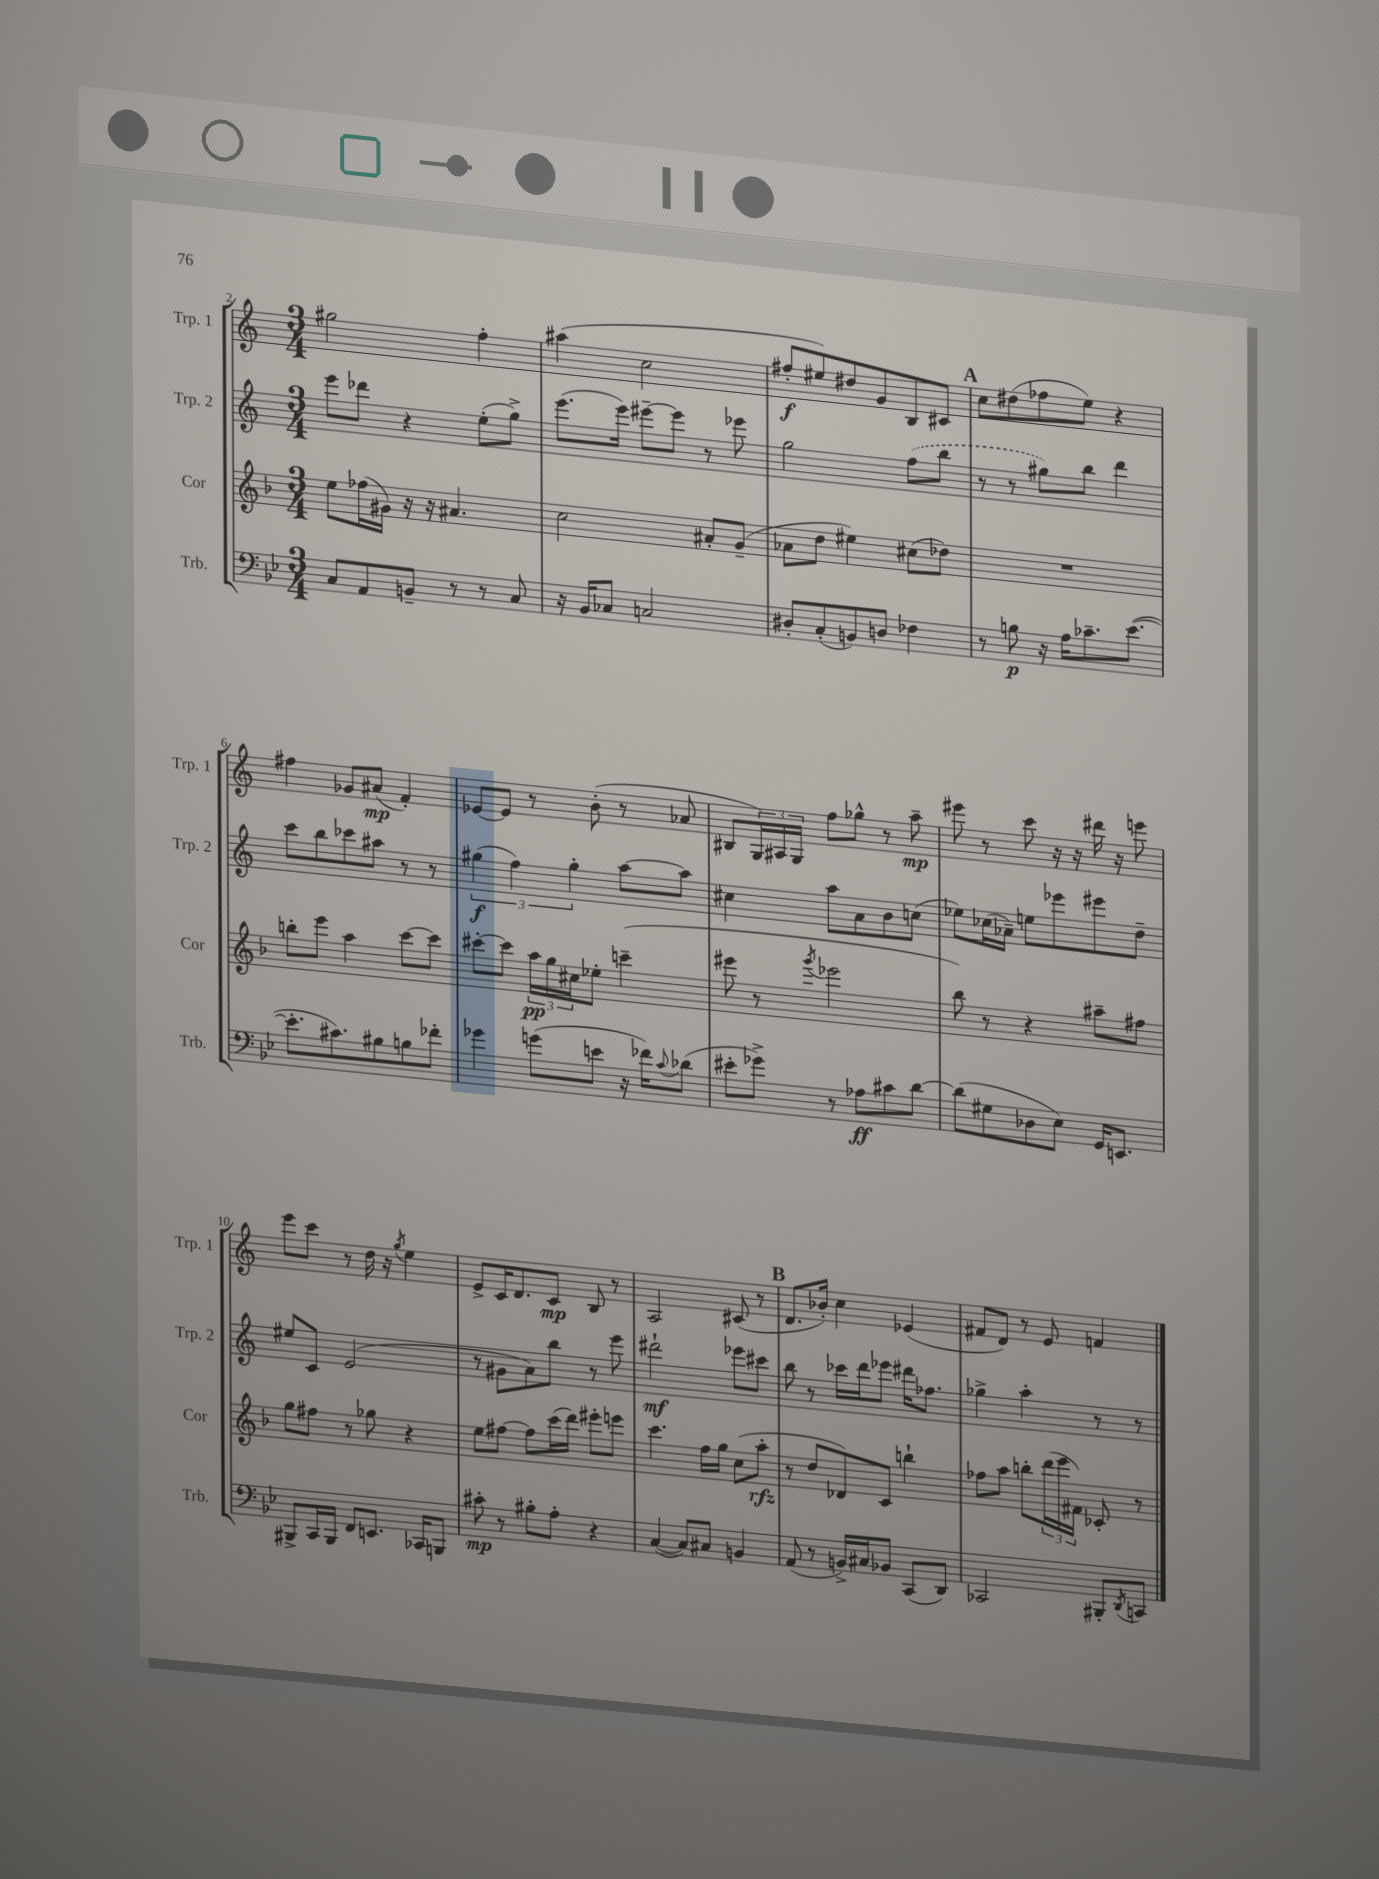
<<
\new StaffGroup <<
\new Staff = "s0" \with { instrumentName = "Trp. 1" shortInstrumentName = "Trp. 1" } {
    \clef treble \key c \major \numericTimeSignature \time 3/4
    gis''2 f''4-. |
    ais''4( c''2 |
    fis''8-.\f eis''8) dis''8 g'8 b8 cis'8 |
    \mark \markup { \bold "A" } c''8 dis''8( fes''8 e''8) r4 |
    fis''4 ges'8 ais'8\mp( f'4-.) |
    ees'8~ ees'8 r8 b'8-.( r8 aes'8 |
    bis8 \tuplet 3/2 { g16) ais16 g16 } f''8 ges''8-^ r8 a''8--\mp |
    eis'''8 r8 c'''8 r16 r16 dis'''16 r16 e'''8 |
    e'''8 c'''8 r8 d''16 r16 \acciaccatura { g''8 } e''4 |
    e'8-> c'16 d'8. c'8\mp b8 r8 |
    a2 cis'8( r8 |
    \mark \markup { \bold "B" } d'8. bes'16-.) c''4 ees'4( |
    fis'8 d'8) r8 e'8 f'4 \bar "|." |
}
\new Staff = "s1" \with { instrumentName = "Trp. 2" shortInstrumentName = "Trp. 2" } {
    \clef treble \key c \major \numericTimeSignature \time 3/4
    e'''8 des'''8 r4 e''8-.( g''8->) |
    e'''8.( e'''16) eis'''8~-- eis'''8 r8 ees'''8 |
    g''2 \once \slurDashed f''8( b''8 |
    \mark \markup { \bold "A" } r8 r8 gis''8) b''8 d'''4 |
    c'''8 b''8 ces'''8 ais''8 r8 r8 |
    \tuplet 3/2 { gis''4\f( f''4) gis''4-. } a''8~ a''8 |
    cis''4 a''8 a'8 b'8 c''8( |
    ees''8) ces''16( aes'16--) e''8 ees'''8 eis'''8 d''8-- |
    eis''8 c'8 e'2( |
    r8 gis'8 a'8) b''8 r8 e'''8 |
    dis'''2-!\mf ees'''8 cis'''8 |
    \mark \markup { \bold "B" } b''8 r8 ces'''16 d'''16 ees'''8 dis'''16 fes''8. |
    ges''4-> a''4-. r8 r8 \bar "|." |
}
\new Staff = "s2" \with { instrumentName = "Cor" shortInstrumentName = "Cor" } {
    \clef treble \key f \major \numericTimeSignature \time 3/4
    e''8 fes''16( gis'16) r16 r16 ais'4. |
    c''2 ais'8-. g'8--( |
    aes'8 d''8 eis''4) cis''8( des''8) |
    \mark \markup { \bold "A" } R2. |
    b''8-. e'''8 a''4 c'''8~ c'''8 |
    cis'''8~-. cis'''8 \tuplet 3/2 { a''16\pp g''16 cis''16 } ees''8-. c'''4--( |
    eis'''8 r8 \acciaccatura { g'''8 } ees'''2 |
    bes''8) r8 r4 ais''8-- fis''8 |
    g''8 fis''8 r8 ges''8 r4 |
    e''8 fis''8~ fis''8 c'''16( d'''16) eis'''8-. e'''8 |
    c'''4. f''16 g''16 c''8( a''8-.\rfz |
    \mark \markup { \bold "B" } r8 d''8 des'8) c'8 b''4-! |
    fes''8 a''8 b''8-. \tuplet 3/2 { d'''16( e'''16 fis'16) } ces'8-. r8 \bar "|." |
}
\new Staff = "s3" \with { instrumentName = "Trb." shortInstrumentName = "Trb." } {
    \clef bass \key bes \major \numericTimeSignature \time 3/4
    c8 a,8 b,8-- r8 r8 c8 |
    r16 bes,16 ces8 c2 |
    dis8-. c8-.( b,8) d8 fes4 |
    \mark \markup { \bold "A" } r8 b8\p r16 a16 ces'8.-- ees'8.~( |
    ees'8.-. cis'8.) bis8 b8 fes'8-. |
    ges'4 g'8( e'8 r16 fes'16) \appoggiatura { c'8 } des'8( |
    eis'8-. ges'8->) r8 aes8\ff cis'8 d'8~ |
    d'8( gis8 des8 ees8) g,16 e,8. |
    bis,,8-> c,16 bis,,16 f,8 e,8. ces,16 b,,8 |
    cis'8-.\mp r8 bis8-. a8-. r4 |
    c4~( c8) cis8 b,4 |
    \mark \markup { \bold "B" } a,8( r8 b,16->) cis16 bes,8 c,8( d,8) |
    ces,2 bis,,8-. \acciaccatura { d,8 } c,8 \bar "|." |
}
>>
>>
\layout { \context { \Score currentBarNumber = #2 } }
